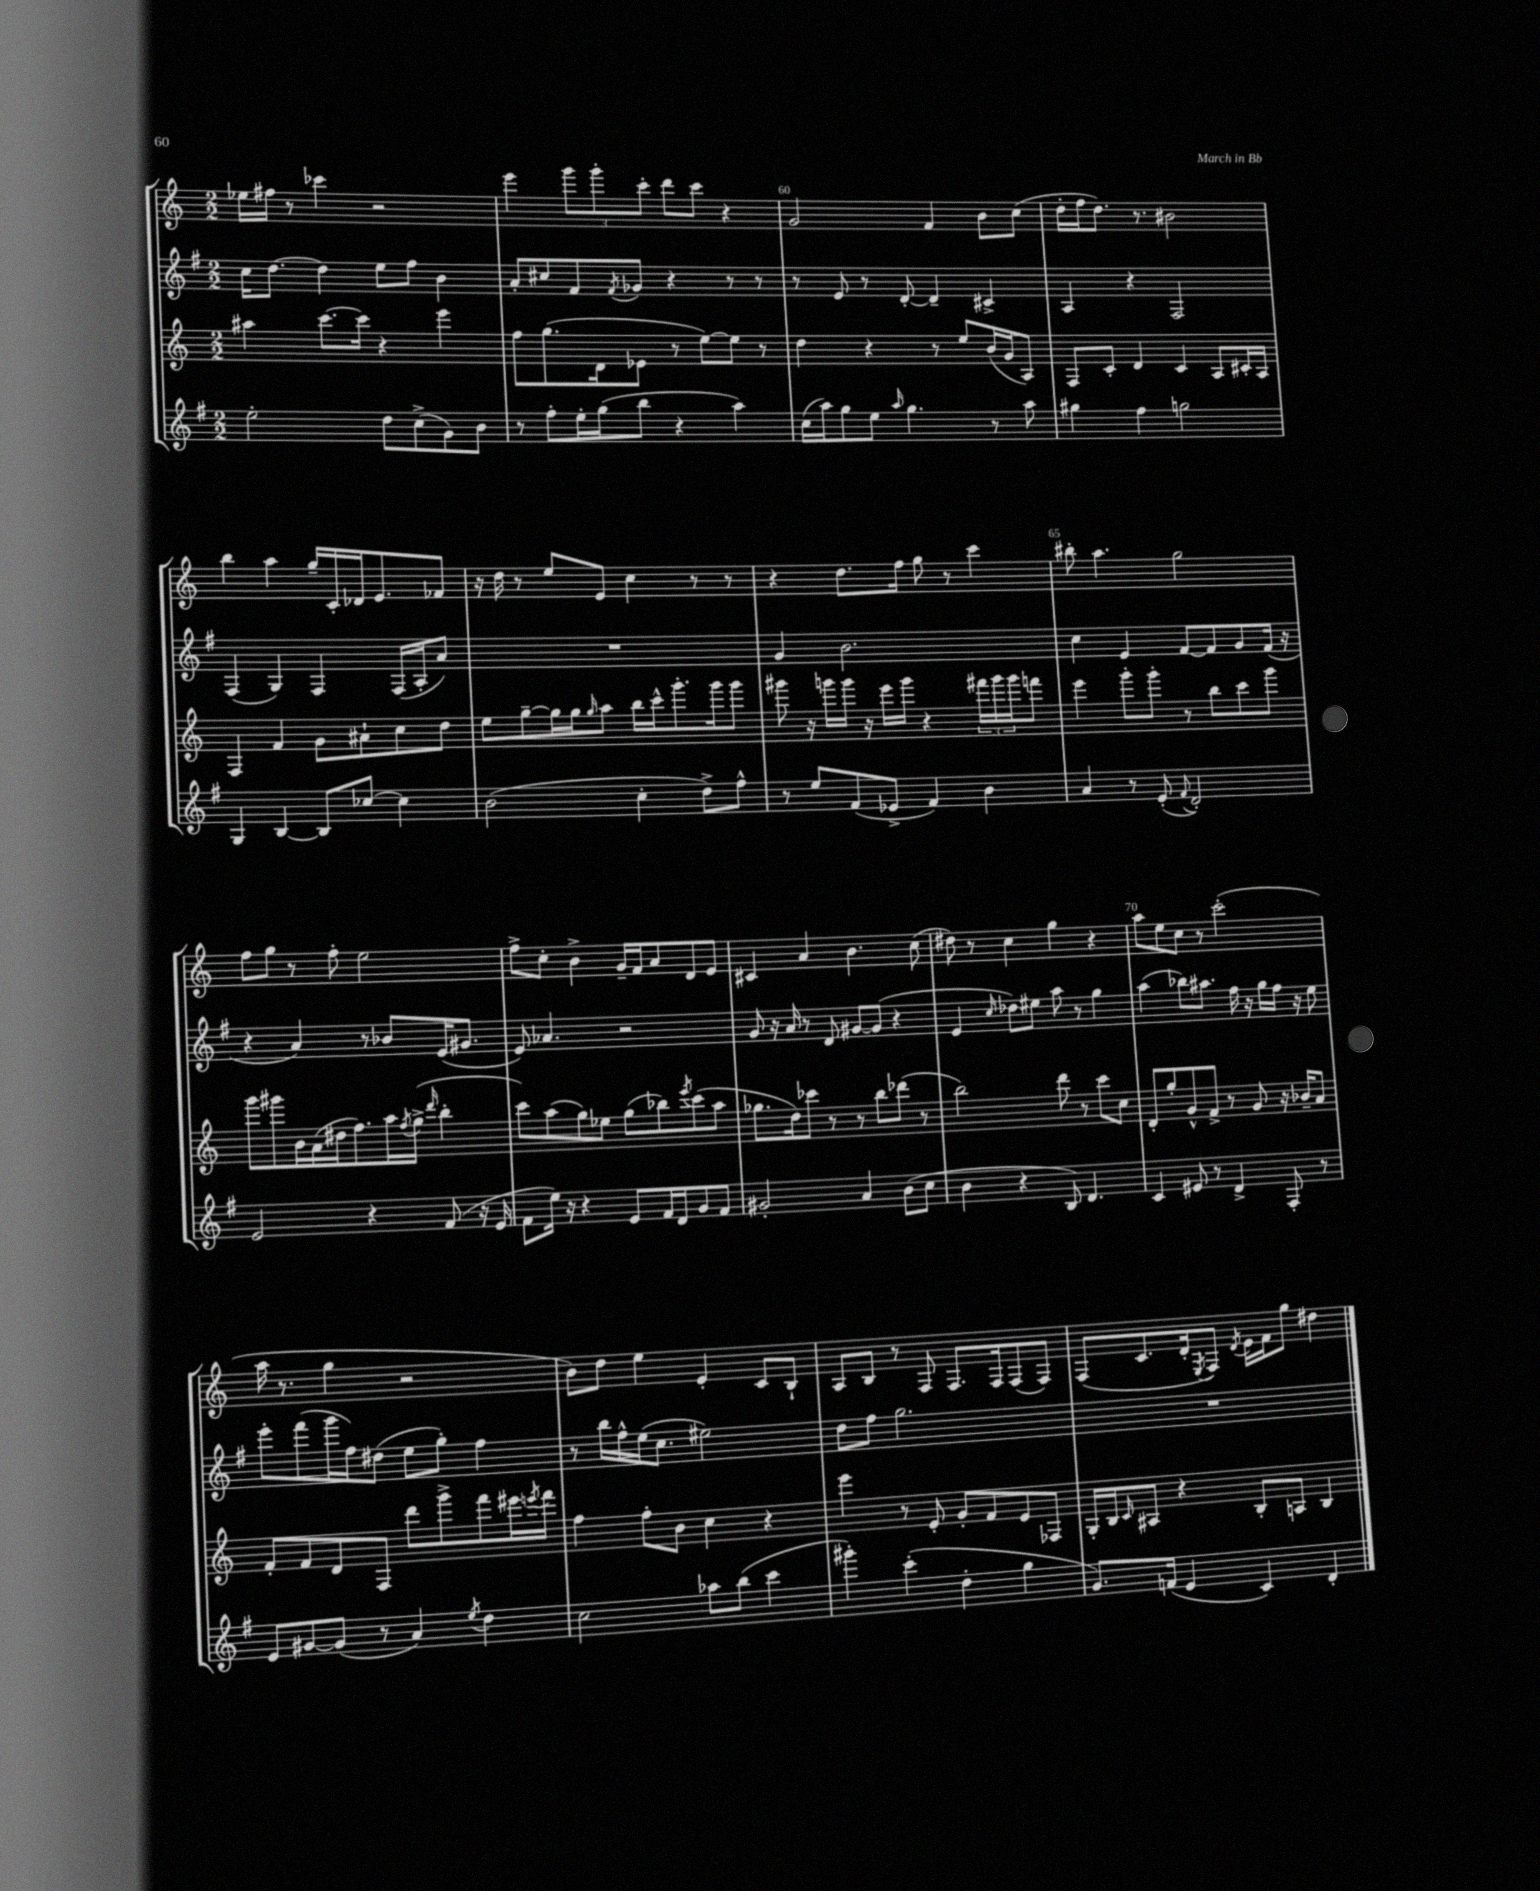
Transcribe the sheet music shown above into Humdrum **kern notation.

**kern	**kern	**kern	**kern
*part4	*part3	*part2	*part1
*staff4	*staff3	*staff2	*staff1
*clefG2	*clefG2	*clefG2	*clefG2
*k[f#]	*k[]	*k[f#]	*k[]
*M2/2	*M2/2	*M2/2	*M2/2
=58	=58	=58	=58
2ee'\	4aa#X\	16cc\KL	16ee-X\LL
.	.	[8.dd\J	16ff#X\JJ
.	.	.	8r
.	[8.ccc\L	4dd\]	4ccc-X\
.	16ccc\Jk]	.	.
8dd\L	4r	8ee\L	2r
(8cc^\	.	8ff#\J	.
8g\)	4eee\	4b\	.
8b\J	.	.	.
=59	=59	=59	=59
8r	8ff\L	8a'/L	4eee\
8ff#'\L	(8.gg\	8cc#X/	.
16ee'\L	.	8f#/	12ggg\L
(16gg\J	16d\k	.	.
.	.	.	12ggg'\
.	.	8qf#/	.
8bb\J	8e-X\J	8g-X/J	.
.	.	.	12ccc'\J
4r	8r	4r	8ddd\L
.	[8ee\L)	.	8ccc\J
4aa\)	8ee\J]	8r	4r
.	8r	8r	.
=60	=60	=60	=60
(16cc\LL	4dd\	8r	2g/
16aa\J)	.	.	.
8gg\	.	8e/	.
8ee\J	4r	8r	.
16qqaa/	.	.	.
4.gg\	.	[8d'/	.
.	8r	4d~/]	4f/
.	8ee/L	.	.
8r	(16b/L	4c#X^/	8b\L
.	16g/J	.	.
8aa\	8A/J)	.	(8cc\J
=61	=61	=61	=61
4gg#X\	8F/L	4A/	16dd'\LL
.	.	.	16ff\J
.	8c'/J	.	8.dd\J)
4ff#\	4d/	4r	.
.	.	.	8.r
2ggn\	4c/	2F#/	2b#X\
.	8A/L	.	.
.	16c#X'/L	.	.
.	16A/JJ	.	.
!!LO:LB:g=z
=62	=62	=62	=62
4G/	4F/	(4F#/	4bb\
[4B/	4f/	4G/)	4aa\
8B/L]	8g\L	4F#/	16gg~/LL
.	.	.	16c'/
[8cc-X/J	8a#X`\	.	16d-X/J
.	.	.	8.e/
4cc-\]	8cc\	(16F#/LL	.
.	.	16A'/J	.
.	8dd\J	8a/J)	8f-X/J
=63	=63	=63	=63
(2b\	8ee\L	1r	16r
.	.	.	16dd\
.	[8gg~\	.	8r
.	16gg\L]	.	8ee/L
.	16gg\J	.	.
.	16qqgg/	.	.
.	8aa\J	.	8e/J
4cc'\	16bb\LL	.	4cc\
.	16ccc^^\J	.	.
.	8.ggg'\	.	.
8dd^\L)	.	.	8r
.	16ggg\k	.	.
8ff#^^\J	8ggg\J	.	8r
=64	=64	=64	=64
8r	8ggg#X\	4g/	4r
8ee/L	16r	.	.
.	16gggn\LL	.	.
(8f#/	16ggg\JJ	2.b\	8.dd\L
.	16r	.	.
8e-X^/J	16eee\LL	.	.
.	16ggg\JJ	.	16ff\Jk
4f#/)	4r	.	8gg\
.	.	.	8r
4b\	24fff#X\LL	.	4ccc\
.	24ggg\	.	.
.	24ggg\J	.	.
.	8fffn\J	.	.
=65	=65	=65	=65
4a/	4eee\	4cc\	8bb#X'\
.	.	.	4.aa\
8r	8ggg'\L	4e/	.
(8e'/	8ggg'\J	.	.
8qqf#/	.	.	.
2d'/)	8r	[8f#/L	2gg\
.	8bb\L	8f#/]	.
.	8ccc\	8g/	.
.	8ggg\J	(16f#/Jk	.
.	.	16r	.
!!LO:LB:g=z
=66	=66	=66	=66
2e/	8ggg\L	4r	8ff\L
.	8ggg#X\	.	8gg\J
.	16b\L	4a/)	8r
.	(16a\	.	.
.	16dd#X\J	.	8ff'\
.	8.ff\)	.	.
4r	.	8r	2ee\
.	16aa\L	8b-X/L	.
.	8qff/	.	.
.	(16gg^\JJ	.	.
.	16qqddd/	.	.
(8f#/	4bb'\	(16e/K	.
.	.	8.g#X/J	.
16r	.	.	.
16e/	.	.	.
=67	=67	=67	=67
8f#\L	8ccc\L)	8e/)	8ff^\L
16ee\Jk)	(8aa\	4.a-X/	8cc'\J
16r	.	.	.
4r	8gg\)	.	4b^\
.	8ee-X\J	.	.
8e/L	(8gg\L	2r	16g~/LL
.	.	.	16f/J
16f#/L	8bb-X\)	.	8a/
16d/J	.	.	.
.	8qeee/	.	.
8g/	(8ccc\	.	8d/
8f#/J	8aa\J	.	8e/J
=68	=68	=68	=68
2g#X'/	8.gg-X\L	8g/	4c#X/
.	.	16r	.
.	16dd\k)	16a/	.
.	8ccc-X\J	8r	4a/
.	8r	8d/	.
4a/	8r	[8g#X/L	4.b\
.	8bb\L	(8g#/J]	.
(8b\L	(8ddd-X\J	4r	.
8cc\J	8r	.	(8cc\
=69	=69	=69	=69
4b\	2bb\)	4e/	8dd#X\)
.	.	.	8r
.	.	16qqcc/	.
4r	.	8dd-X\L)	4cc\
.	.	8ee#X\J	.
8B/)	8ddd\	8aa\	4gg\
4.d/	8r	8r	.
.	8ccc\L	4gg\	4r
.	8cc\J	.	.
=70	=70	=70	=70
4c/	8d'/L	(4aa\	8aa\L
.	8gg'/	.	8ee\
8e#X/	8g^^/	8bb-X\L)	8cc\J
8r	8f^/J	8.aa#X\J	8r
4d^/	8r	.	(2ccc'\
.	.	16ff#\	.
.	8g/	16r	.
.	.	16gg\LL	.
8F#'/	16r	16ff#\JJ	.
.	16b-X~/KL	16r	.
8r	8a/J	8ee\	.
!!LO:LB:g=z
=71	=71	=71	=71
8e/L	8f'/L	8eee'\L	16aa\
.	.	.	8.r
[8g#X/	8f/	(8fff#\	.
(8g#/J]	8d/	16ggg\L	4gg\
.	.	16ff#\J)	.
8r	8F/J	(8dd#X\J	.
4a/)	8ddd\L	8ee\L	2r
.	8ggg^\	8gg'\J)	.
8qee/	.	.	.
4dd\	8fff\	4ff#\	.
.	16eee#X\L	.	.
.	8qeeen/	.	.
.	16fff\JJ	.	.
=72	=72	=72	=72
2cc\	4ff\	8r	8b\L)
.	.	16bb\LL	8dd\J
.	.	16ff#^^\	.
.	8ff'\L	(16ee\J	4ee\
.	.	8.cc\J	.
.	8b\J	.	.
8aa-X\L	4cc\	2ee#X\)	4e'/
(8bb\J	.	.	.
4ccc\	4r	.	8c/L
.	.	.	8B`/J
=73	=73	=73	=73
4ggg#X'\)	4eee\	8dd\L	8A/L
.	.	8ff#\J	8B/J
(4ccc'\	8r	2.gg\	8r
.	8e'/	.	8F/
4dd'\	8g'/L	.	8.F/L
.	8f/	.	.
.	.	.	16F/k
4gg\	8e/	.	(8F/
.	8F-X/J	.	8F/J)
=74	=74	=74	=74
8.g/L)	16G'/LL	1r	(8F/L
.	16B/J	.	.
.	16qqc/	.	.
.	8A#X/J	.	8.c/
(16fn/Jk	.	.	.
4e/	4r	.	.
.	.	.	16d'/k
.	.	.	8qE/
.	.	.	8F/J)
.	.	.	8qd/
4c/)	8B'/L	.	16e\LL
.	.	.	16f\J
.	8An/J	.	8gg\J
4d'/	4B/	.	4dd#X\
==	==	==	==
*-	*-	*-	*-
